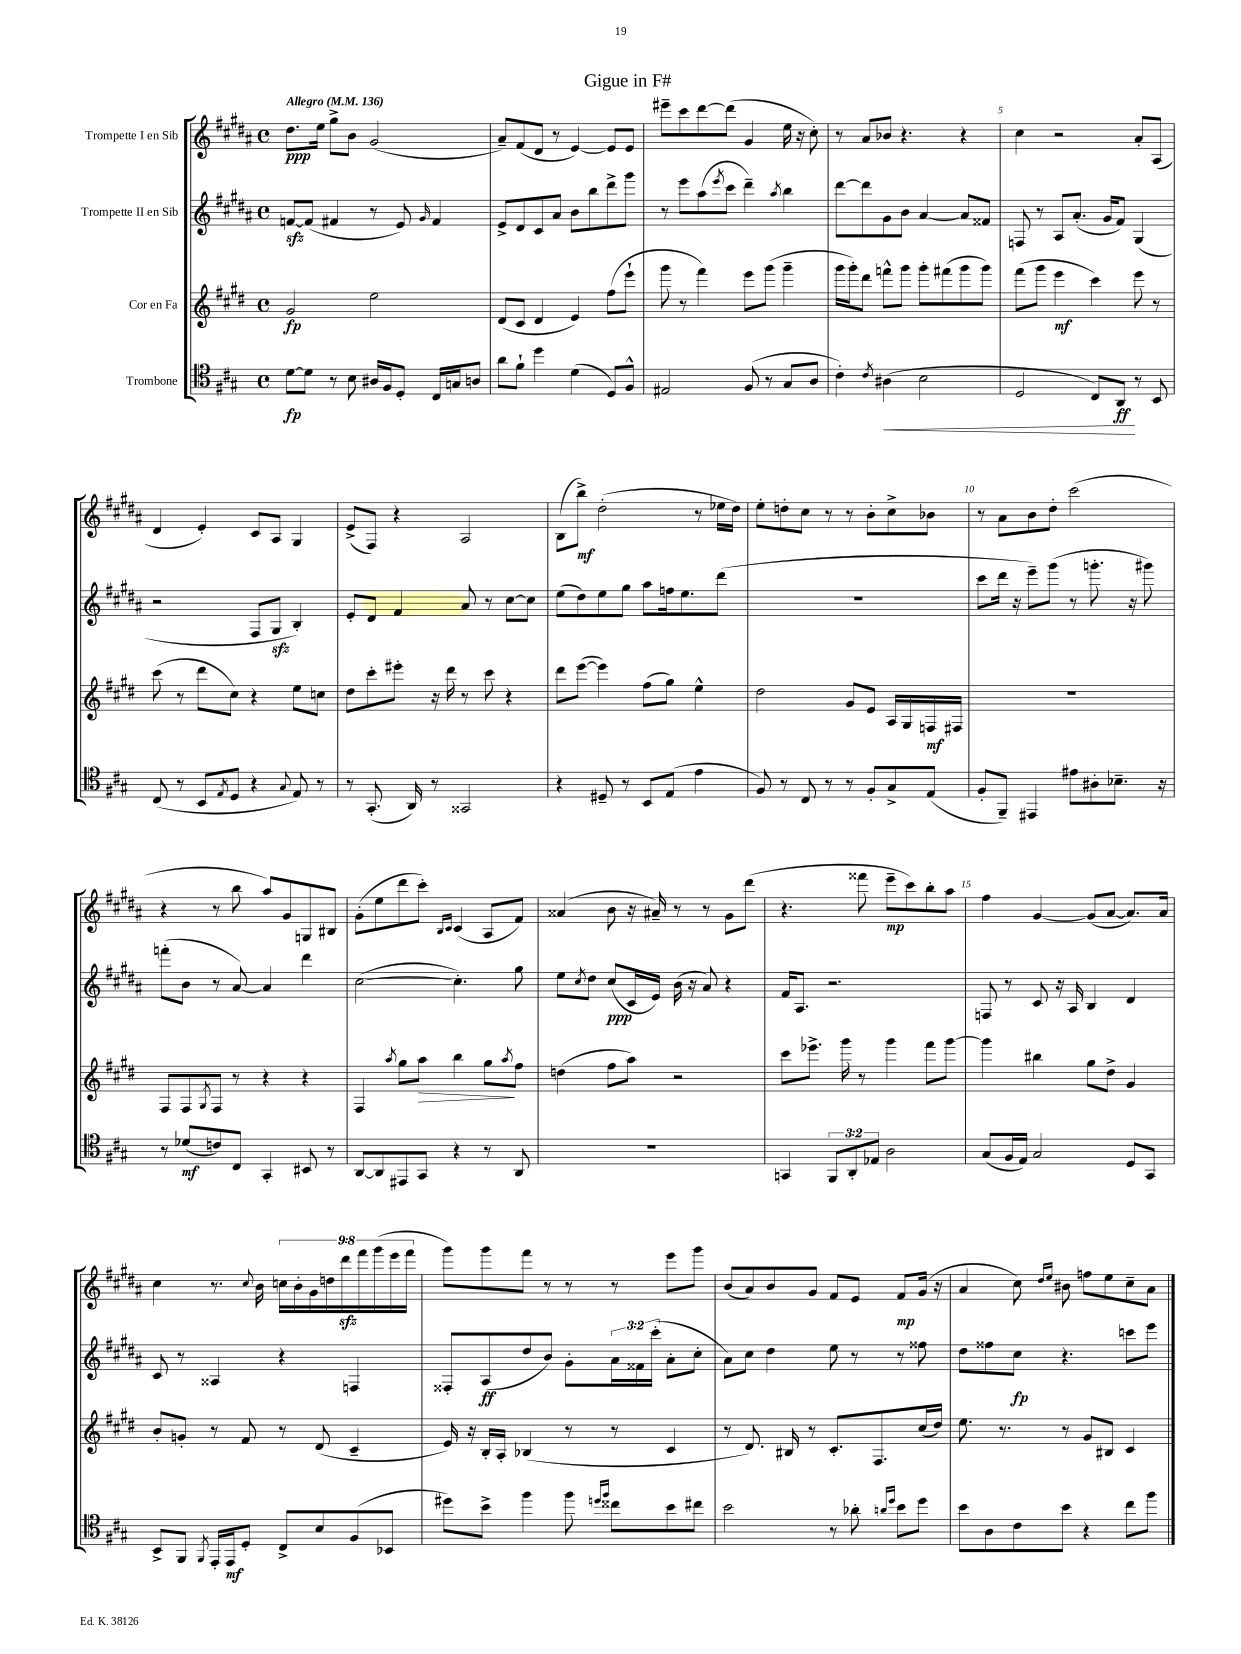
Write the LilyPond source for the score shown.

\header { title = "Gigue in F#" }
<<
\new StaffGroup <<
\new Staff = "s0" \with { instrumentName = "Trompette I en Sib" } {
    \clef treble \key b \major \defaultTimeSignature \time 4/4 \override Staff.TupletNumber.text = #tuplet-number::calc-fraction-text \tempo "Allegro" 4 = 136
    dis''8.\ppp e''16 gis''8-> b'8 gis'2( |
    ais'8--) fis'8( dis'8 r8 e'4~) e'8 e'8 |
    eis'''8-- cis'''8 dis'''8~ dis'''8( gis'4 e''16 r16 cis''8-.) |
    r8 ais'8 bes'8 r4. r4 |
    cis''4 r2 ais'8-. ais8( |
    dis'4 e'4-.) cis'8 ais8 gis4 |
    e'8->( fis8) r4 ais2 |
    b8( b''8->\mf) dis''2-.( r8 ees''16 dis''16) |
    e''8-. d''8-. cis''8 r8 r8 b'8-. cis''8-> bes'8 |
    r8 ais'8 b'8 dis''8-. cis'''2( |
    r4 r8 b''8 ais''8) gis'8 g8 bis8 |
    gis'8-.( e''8 dis'''8 cis'''8-.) \grace { b16 cis'16 } cis'4( ais8 fis'8) |
    aisis'4( b'8 r16 ais'16--) r8 r8 gis'8 dis'''8( |
    r4. fisis'''8 e'''8--\mp cis'''8) b''8-. ais''8 |
    fis''4 gis'4~ gis'8( ais'8~ ais'8.) ais'16 |
    cis''4 r8. \appoggiatura { cis''8 } b'16 \tuplet 9/8 { c''16 b'16-. gis'16 d''16 dis'''16\sfz fis'''16 gis'''16( e'''16 fis'''16 } |
    gis'''8) gis'''8 fis'''8 r8 r8 r8 e'''8 gis'''8 |
    b'8( ais'8) b'8 gis'8 fis'8 e'8 fis'8\mp gis'16( r16 |
    ais'4 cis''8) \grace { dis''16 e''16 } bis'8 f''8 e''8 cis''8-- ais'8 \bar "|." |
}
\new Staff = "s1" \with { instrumentName = "Trompette II en Sib" } {
    \clef treble \key b \major \defaultTimeSignature \time 4/4 \override Staff.TupletNumber.text = #tuplet-number::calc-fraction-text
    f'8~\sfz f'8( fis'4 r8 e'8) \grace { gis'16 } fis'4 |
    e'8-> dis'8 cis'8 ais'8 b'8 b''8 dis'''8-> gis'''8 |
    r8 e'''8 ais''8( \acciaccatura { e'''8 } cis'''8 dis'''4--) \acciaccatura { ais''8 } b''4 |
    dis'''8~ dis'''8 gis'8 b'8 ais'4~ ais'8 fisis'8 |
    f8 r8 ais8 ais'8.-.( gis'16 fis'8) gis4( |
    r2 fis8 gis8\sfz b4-.) |
    e'8-. dis'8 fis'4 ais'8 r8 cis''8~ cis''8 |
    e''8( dis''8) e''8 gis''8 ais''8 f''16 e''8. dis'''8( |
    R1 |
    cis'''8 dis'''16 r16 e'''8--) gis'''8( r8 g'''8.-. r16 gis'''8) |
    f'''8-.( b'8 r8 ais'8~) ais'4 dis'''4 |
    cis''2~( cis''4.-.) gis''8 |
    e''8 \acciaccatura { cis''8 } dis''8 cis''8\ppp( cis'16 e'16) b'16( r16 ais'8) r4 |
    fis'16 ais8. r2. |
    f8 r8 cis'8 r16 ais16 b4 dis'4 |
    cis'8 r8 aisis4 r4 f4 |
    fisis8-. ais8\ff( dis''8 b'8) gis'8-. \tuplet 3/2 { ais'16 fisis'16 cis'''16-.( } ais'8-. cis''8-. |
    ais'8) cis''8 dis''4 e''8 r8 r8 fisis''8 |
    dis''8 fisis''8 cis''8\fp r4. c'''8 e'''8 \bar "|." |
}
\new Staff = "s2" \with { instrumentName = "Cor en Fa" } {
    \clef treble \key e \major \defaultTimeSignature \time 4/4
    gis'2\fp e''2 |
    dis'8( cis'8 dis'4 e'4) fis''8( e'''8-! |
    gis'''8 r8 fis'''4) e'''8 gis'''8( gis'''4-- |
    gis'''16 gis'''16-.) dis'''8 f'''8-^ gis'''8 gis'''8-. fis'''8( gis'''8 gis'''8) |
    fis'''8( gis'''8 e'''4\mf cis'''4) e'''8 r8 |
    cis'''8( r8 dis'''8 cis''8) r4 e''8 c''8 |
    dis''8 cis'''8-. eis'''8-. r16 dis'''16 r8 cis'''8 r4 |
    dis'''8 e'''8~( e'''4) fis''8( gis''8) e''4-^ |
    dis''2 gis'8 e'8 a16 gis16 f16\mf fis16 |
    R1 |
    fis8 fis8 \acciaccatura { gis8 } fis8 r8 r4 r4 |
    fis4 \acciaccatura { a''8 } gis''8 a''8\> b''4 gis''8\! \acciaccatura { a''8 } fis''8 |
    d''4( fis''8 a''8) r2 |
    cis'''8 ees'''8.-> gis'''16 r8 gis'''4 fis'''8 gis'''8~ |
    gis'''4 bis''4 gis''8 dis''8-> gis'4 |
    b'8-. g'8-. r8 fis'8 r8 dis'8( cis'4-- |
    e'16) r16 b16-. a16-. bes4( r8 r8 cis'4 |
    r8 dis'8.) bis16 r8 cis'8.-. fis8. cis''16( dis''16) |
    e''8. r8. r8 gis'8 bis8 cis'4 \bar "|." |
}
\new Staff = "s3" \with { instrumentName = "Trombone" } {
    \clef tenor \key a \major \defaultTimeSignature \time 4/4 \override Staff.TupletNumber.text = #tuplet-number::calc-fraction-text
    d'8~\fp d'8 r8 b8 ais16 fis16 d8-. cis16 g16 a8 |
    a'8 fis'8-! d''4 d'4( d8) fis8-^ |
    eis2 fis8( r8 gis8 a8 |
    cis'4-.) \acciaccatura { cis'8 } ais4\<( b2 |
    d2 cis8) a,8\ff\! r8 b,8 |
    cis8( r8 b,8 \acciaccatura { e8 } d8 r4 \appoggiatura { gis8 } e8) r8 |
    r8 gis,8.-.( a,16) r8 gisis,2 |
    r4 dis8-- r8 b,8 e8( e'4 |
    fis8) r8 cis8 r8 r8 fis8-. gis8-> e8( |
    fis8-. fis,8--) eis,4 eis'8 ais8-. bes8.-- r16 |
    r8 des'8\mf( c'8) cis8 gis,4-. bis,8 r8 |
    a,8~ a,8 eis,8 gis,8 r4 r8 a,8 |
    R1 |
    g,4 \tuplet 3/2 { fis,8 a,8-. ees8 } a2 |
    gis8( fis16 e16) gis2 d8 gis,8 |
    b,8-> fis,8 \acciaccatura { fis,8 } e,16-. e,16\mf d8-. cis8-> b8 fis8( bes,8 |
    dis''8) b'8-> fis''4 fis''8 \grace { d''16 fis''16 } cisis''8 b'8 cis''8 |
    b'2 r8 aes'8-. \grace { a'16 d''16 } b'8 d''8 |
    b'8 a8 cis'8 b'8 r4 cis''8 fis''8 \bar "|." |
}
>>
>>
\layout { \context { \Score \override BarNumber.break-visibility = ##(#f #t #t) barNumberVisibility = #(every-nth-bar-number-visible 5) } }
